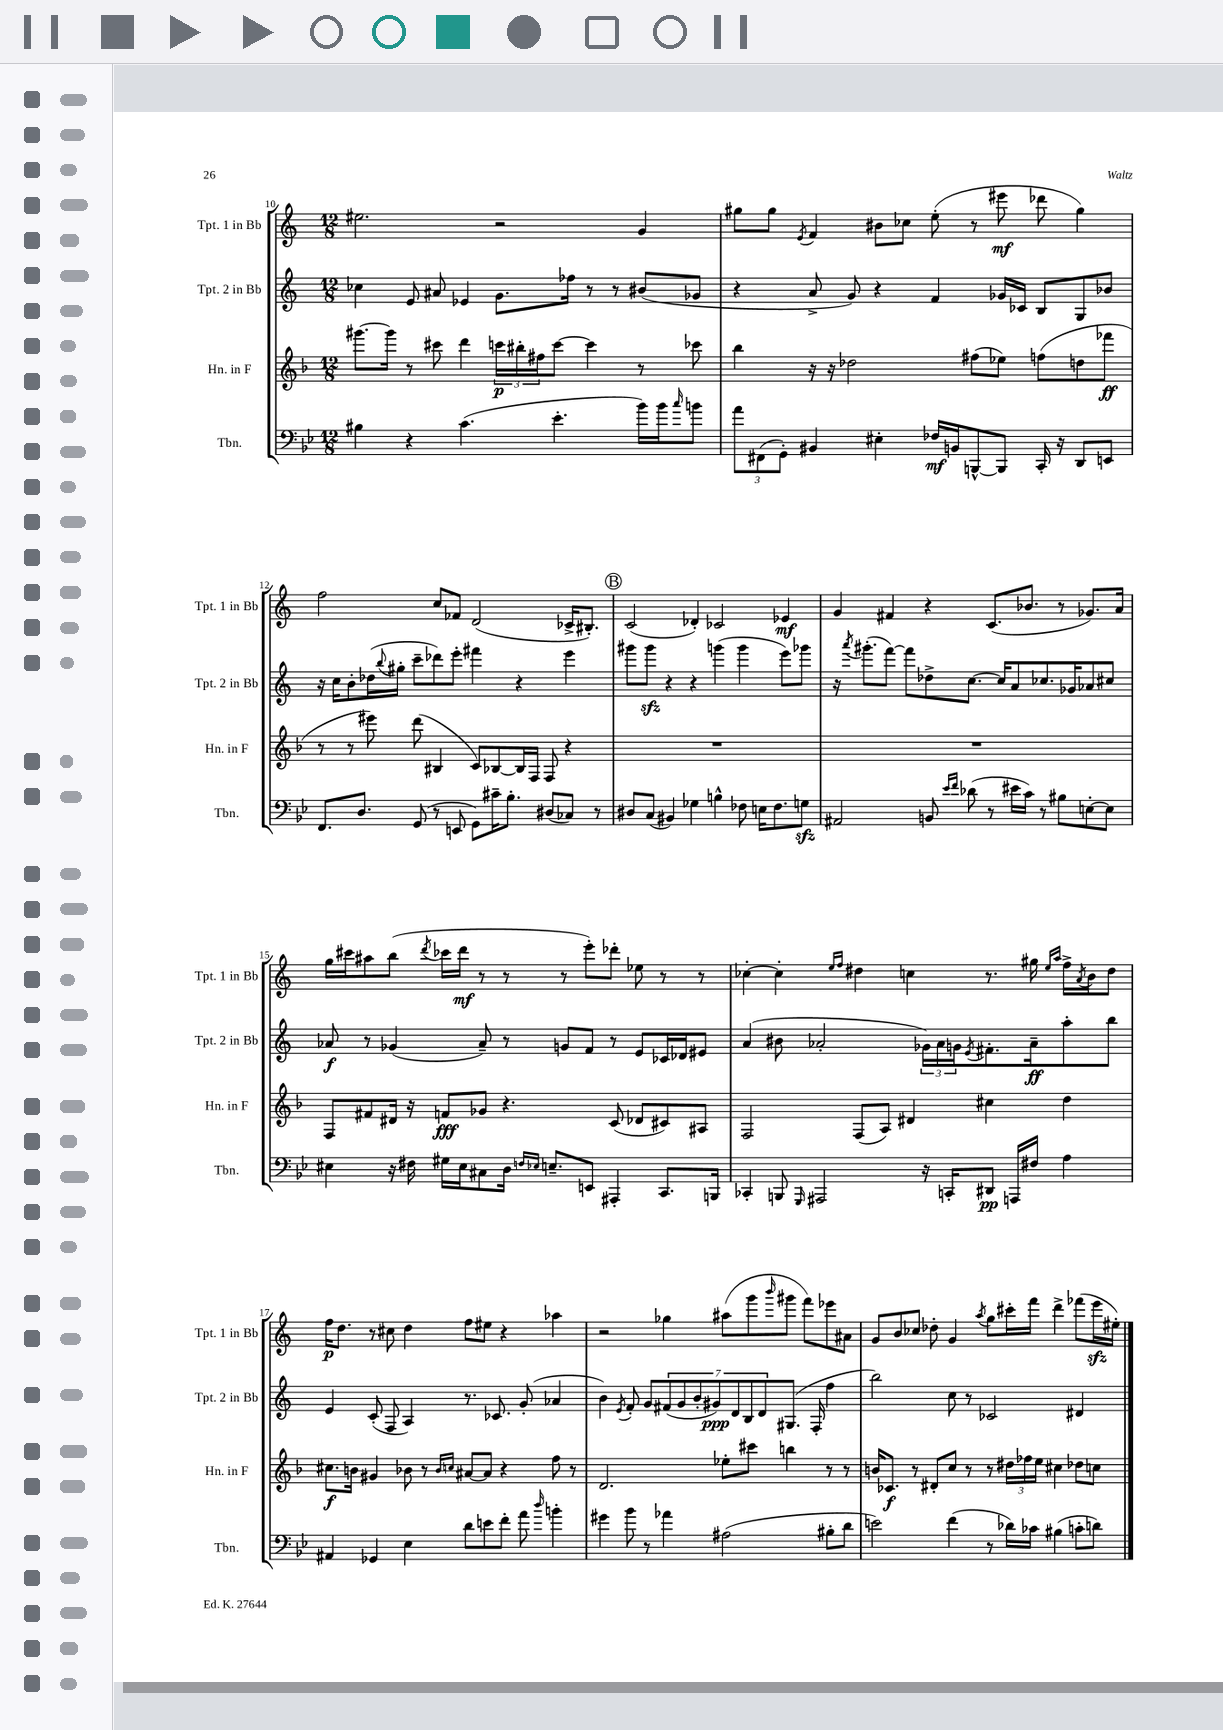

**kern	**kern	**kern	**kern
*staff4	*staff3	*staff2	*staff1
*clefF4	*clefG2	*clefG2	*clefG2
*k[b-e-]	*k[b-]	*k[]	*k[]
*M12/8	*M12/8	*M12/8	*M12/8
4B#\	[8.ggg#\L	4cc-\	2.ee#\
.	16ggg#\]Jk	.	.
4r	8r	8e/	.
.	8ccc#\	8a#/	.
(4.c\	4ddd\	4e-/	.
.	24ccc\LL	8.g\L	2r
.	24bb#'\	.	.
.	24ff#\J	.	.
4.e-'\	[8ccc\J	.	.
.	.	16ff-\Jk	.
.	4ccc\]	8r	.
.	.	8r	.
16b-\LL)	8r	(8b#/L	4g/
16b-\J	.	.	.
16qqcc/	.	.	.
8b\J	8ccc-\	8g-/J	.
=	=	=	=
12a\L	4bb-\	4r	8gg#\L
(12FF#\	.	.	.
.	.	.	8gg#\J
12GG'\J)	.	.	.
.	.	.	8qe/
4BB#/	16r	8a^/	4f/
.	16r	.	.
.	2dd-\	8g/)	.
4E#'\	.	4r	8b#\L
.	.	.	8cc-\J
16F-/LL	.	4f/	(8ee'\
16BB/J	.	.	.
[8BBB^^/	(8ff#\L	.	8r
8BBB/]J	8ee-\J)	16g-/LL	8eee#\
.	.	16c-/JJ	.
16CC'/	(8ff\L	8B/L	8ddd-\
16r	.	.	.
8DD/L	8dd\	8G/	4gg#\)
8EE/J	8fff-\J	8b-/J	.
=	=	=	=
8.FF/L	8r	16r	2ff\
.	.	16cc\LK	.
.	8r	8b'\	.
8.D/J	.	.	.
.	8eee#\)	(16dd-\L	.
.	.	8qqbb/	.
.	.	16gg#'\JJ	.
(8GG/	(8ddd\	8ccc~\L	.
8r	4B#/	8ddd-\)	8cc/L
8EE/	.	8eee'\J	8f-/J
8GG\L)	8c/L)	4fff#\	(2d/
16c#~\K	[8B-/	.	.
8.B-'\J	.	.	.
.	16B-/]L	4r	.
.	16F/JJ	.	.
(8D#/L	8F/	.	.
8C-/J)	4r	4eee\	16c-^/LK
.	.	.	8.B#'/J)
8r	.	.	.
=	=	=	=
8D#/L	1.r	8ggg#\L	(2c/
(8C/J	.	8ggg#\J	.
4BB#/)	.	4r	.
4G-\	.	4r	4d-'/)
4B^^\	.	(4ggg\	2c-/
8F-\	.	4ggg\	.
16E\LK	.	.	.
8.F-\	.	.	.
.	.	8eee\L)	4e-/
8G\J	.	8ggg-\J	.
=	=	=	=
2AA#/	1.r	16r	4g/
.	.	8qaaa/	.
.	.	(8.ggg#'\L	.
.	.	[8fff\J)	4f#/
.	.	8fff\]L	.
8BB/	.	8dd-^\	4r
16qqe-/LL	.	.	.
16qqf/JJ	.	.	.
(8d-\	.	[8.cc\J	.
8r	.	.	(8.c/L
.	.	16cc/]LK	.
16e#\LL	.	8a/	.
16c\JJ)	.	.	8.b-/J
8r	.	8.cc-/	.
8B#\L	.	.	8r
.	.	16g-/K	.
[8E'\	.	8a-/	8.g-/L)
8E\]J	.	8cc#/J	.
.	.	.	16a/Jk
=	=	=	=
4E#\	8F/L	8a-/	16gg\LL
.	.	.	16ccc#\J
.	8f#/	8r	8aa#\
16r	16d#/Jk	(4g-/	(8bb\J
16F#\	16r	.	.
.	.	.	8qddd/
16G#\LL	8f/L	.	16ccc-\LL
16E#\J	.	.	16ddd\JJ
8C#\	8g-/J	8a-~/)	8r
16D\Jk	4.r	8r	8r
16qqF/LL	.	.	.
16qqE-/JJ	.	.	.
8.E~/L	.	.	.
.	.	8g/L	8r
8EE/J	.	8f/J	8eee'\L)
4AAA#'/	(8c/	8r	8ddd-'\J
.	8d-/L	8e/L	8ee-\
8.CC/L	8c#/)	16c-/L	8r
.	.	16d-/J	.
.	8A#/J	8e#/J	8r
16BBB/Jk	.	.	.
=	=	=	=
4CC-'/	2F/	(4a/	[4cc-'\
8BBB/	.	8b#\	4cc-'\]
16qqGGG/	.	.	.
2AAA#/	.	2a-'/	.
.	.	.	16qqee/LL
.	.	.	16qqff/JJ
.	(8F/L	.	4dd#\
.	8A/J)	.	.
.	4d#/	.	4cc\
16r	.	24g-\LL)	.
.	.	24a-\	.
16CC'/LK	.	.	.
.	.	24g\J	.
.	.	8qe/	.
8DD#/J	4cc#\	8.f#'\	8.r
16AAA/LL	.	.	.
16F#/JJ	.	16a-~\k	16gg#\
.	.	.	16qqee/LL
.	.	.	16qqaa/JJ
4A\	4dd\	8aa'\	16ff^\LL
.	.	.	8qa/
.	.	.	16b\J
.	.	8bb\J	8dd#\J
=	=	=	=
4AA#/	8.cc#\L	4e/	16ff\LK
.	.	.	8.dd\J
.	16b\Jk	.	.
4GG-/	4g#/	(8c'/	8r
.	.	8F/	8cc#\
4E-\	8b-\	4A/)	4dd\
.	8r	.	.
.	16qqb-/LL	.	.
.	16qqcc/JJ	.	.
8d\L	[8a#/L	8.r	8ff\L
8e\	8a#/]J	.	8ee#\J
.	.	8.c-/	.
8f'\J	4r	.	4r
8a\	.	(8g'/	.
16qqdd/	.	.	.
4b'\	8ff\	4a-/	4aa-\
.	8r	.	.
=	=	=	=
4g#\	2.d/	4b\)	2r
.	.	8qe/	.
8b-\	.	8f'/	.
8r	.	8g/L	.
4a-\	.	(14f#/	4gg-\
.	.	14g/	.
.	.	14b'/	.
.	.	14g#/)	.
(2A#\	8ee-'\L	.	(8aa#\L
.	.	14d/	.
.	.	14B/	.
.	8ccc#\J	.	8ggg\
.	.	14d/	.
.	.	.	16qqbbb/
.	4bb\	(8.G#/J	8ggg#\J
.	.	.	8fff\L)
.	.	16F'/	.
8B#'\L	8r	4ff\	8eee-\
8d\J	8r	.	8a#\J
=	=	=	=
2e\)	16b/LK	2bb\)	8g/L
.	8.c-/J	.	.
.	.	.	8b/
.	8r	.	8cc-/J
.	8d#'/L	.	8dd-'\
(4f\	8cc/J	8cc\	4g/
.	8r	8r	.
.	.	.	8qaa/
8r	8r	2c-/	8gg\L
16d-\LL)	24dd#\LL	.	16ccc#'\L
.	24ff-\	.	.
16c-\JJ	.	.	16fff\JJ
.	24ee\JJ	.	.
(4B#\	4cc#\	.	4ddd^\
8c'\L	8dd-\L	4d#/	(8fff-\L
8d\J)	8cc\J	.	16eee\L
.	.	.	16ee#'\JJ)
==	==	==	==
*-	*-	*-	*-
